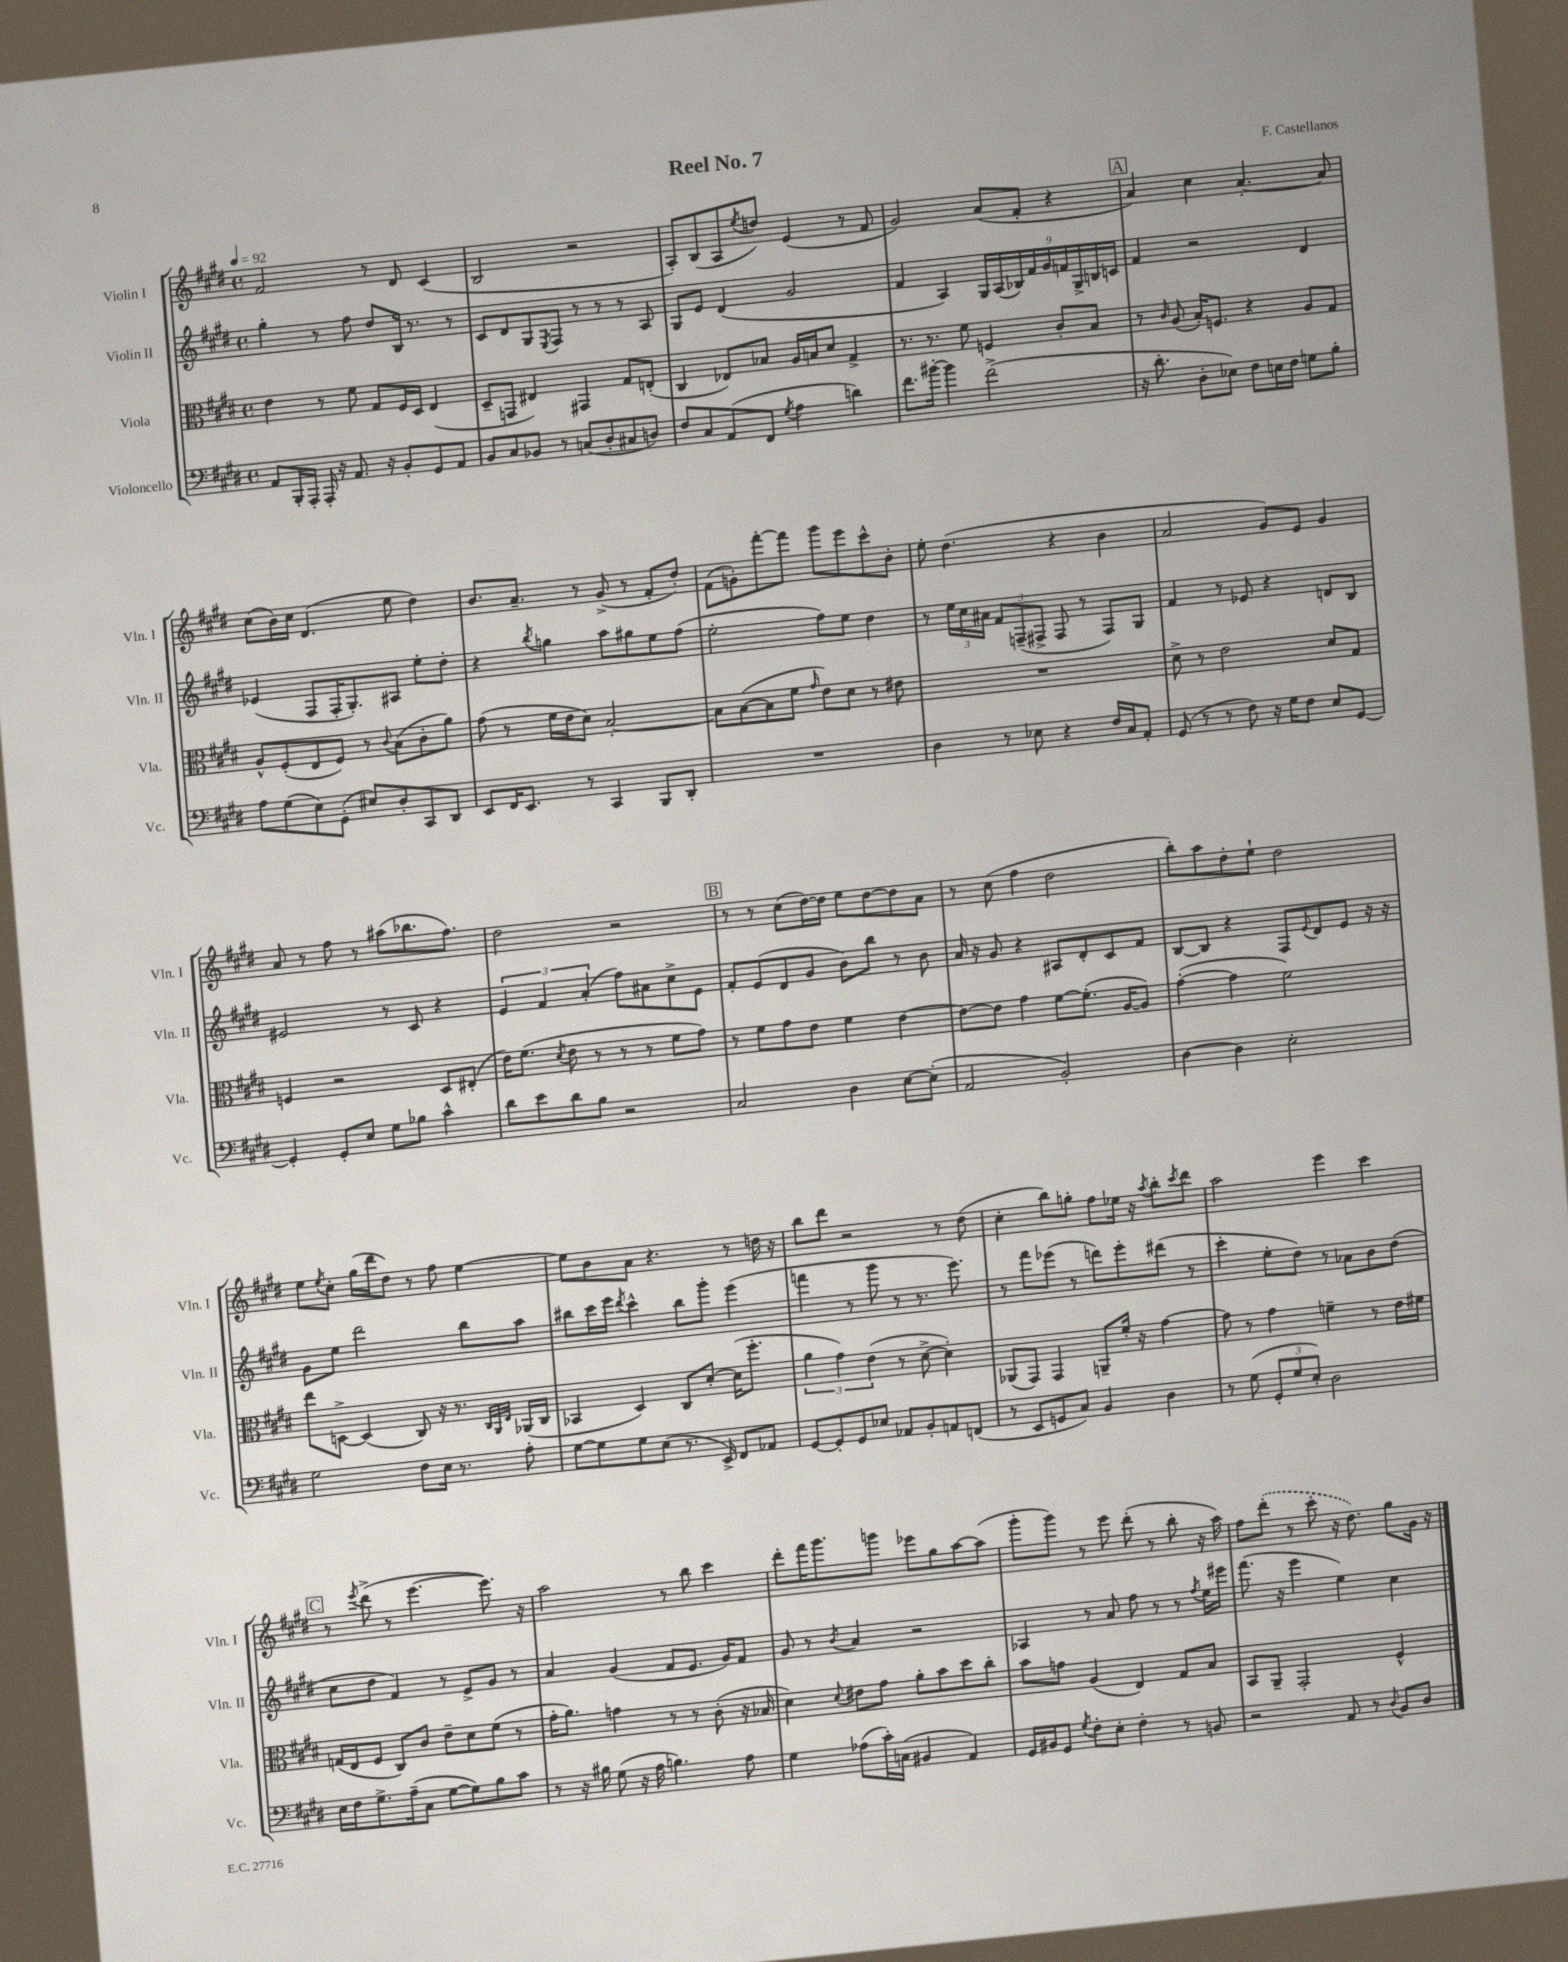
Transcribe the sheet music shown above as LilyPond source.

\header { title = "Reel No. 7" composer = "F. Castellanos" }
<<
\new StaffGroup <<
\new Staff = "s0" \with { instrumentName = "Violin I" shortInstrumentName = "Vln. I" } {
    \clef treble \key e \major \defaultTimeSignature \time 4/4 \tempo 4 = 92
    fis'2 r8 dis'8 cis'4( |
    b2 r2 |
    a8-.) b8( a8 \acciaccatura { e''8 } d''8) e'4( r8 fis'8 |
    gis'2) a'8( fis'8-. r4 |
    \mark \markup { \box "A" } a'4) cis''4 a'4.~-. a'8 |
    cis''8( b'16) cis''16 dis'4.( e''8 dis''4) |
    b'8. a'8.-- r8 gis'8->( r8 fis'8-. dis''8-.) |
    fis'8( g'8-.) fis'''8~-. fis'''8 gis'''8 e'''8 cis'''8-^ b'8-. |
    e''8-. dis''4.( r4 b'4 |
    a'2 gis'8) e'8 gis'4 |
    a'8 r8 fis''8 r8 ais''8( bes''8. fis''8.) |
    dis''2 r2 |
    \mark \markup { \box "B" } r8 r8 cis''8( dis''16~) dis''16 e''8 dis''8~ dis''8 a'8 |
    r8 cis''8( fis''4 dis''2 |
    b''8-.) a''8 dis''8-. e''8-! dis''2 |
    e''8 \acciaccatura { e''8 } cis''8-. gis''16( dis'''16 dis''8) r8 fis''8 e''4~ |
    e''8 b'8 a'8 r4. r8 d''16 r16 |
    b''8 dis'''8 r2 r8 dis''8( |
    cis''4-. b''8) g''8-. fis''8 ees''16 r16 \acciaccatura { a''8 } b''8-. \acciaccatura { cis'''8 } dis'''8 |
    a''2 e'''4 cis'''4 |
    \mark \markup { \box "C" } r8 \acciaccatura { e'''8 } dis'''8->( r8 e'''4.~ e'''8.) r16 |
    a''2 r8 b''8 cis'''4 |
    dis'''8-. fis'''16 gis'''8. g'''8 ees'''8 gis''8 a''8~ a''8( |
    gis'''8-. gis'''8) r8 e'''8 dis'''8-.( r8 b''8-. r16 a''16) |
    fis''8 \once \slurDashed dis'''8-.( r8 cis'''8-. r16 dis''8.) gis''8 gis'16 r16 \bar "|." |
}
\new Staff = "s1" \with { instrumentName = "Violin II" shortInstrumentName = "Vln. II" } {
    \clef treble \key e \major \defaultTimeSignature \time 4/4
    gis''4-. r8 fis''8 dis''8 b16 r8. r8 |
    cis'8 dis'8 gis8 \acciaccatura { e8 } fis8 r8 r8 r8 a8 |
    gis8 e'8 dis'4( gis'2 |
    fis'4 a4) \tuplet 9/8 { gis16 a16( bes16) fis'16 gis'16 f'16 gis16-> b16 c'16 } |
    \mark \markup { \box "A" } fis'4 r2 dis'4 |
    ees'4( fis8 fis16-. gis8.-.) ais8 e''8-. dis''8-. |
    r4 \acciaccatura { b''8 } g''4 a''8 gis''8 e''8 fis''8( |
    e''2-. fis''8) e''8 dis''4 |
    r8 \tuplet 3/2 { e''16 cis''16 ais'16 } \tuplet 3/2 { fis'8 f8--( fis8-> } fis8 r8 fis8) gis8 |
    fis'4 r8 ees'8 r4 d'8 b8 |
    eis'2 r8 cis'8 r4 |
    \tuplet 3/2 { e'4 fis'4 a'4-.( } fis''8) ais'8 cis''8-> e'8 |
    \mark \markup { \box "B" } fis'8-. e'8( dis'8 gis'8 b'8) b''8 r8 b'8 |
    a'16 r16 gis'8 r4 ais8 dis'8-. cis'8 fis'8 |
    b8~ b8 r4 fis8 \appoggiatura { e'8 } dis'8 e'8 r16 r16 |
    gis'8 e''8 dis'''2 b''8 a''8 |
    bis''8 cis'''16 e'''16 \acciaccatura { dis'''8 } cis'''4-^ bis''8 gis'''8-. e'''4( |
    f'''4 r8 gis'''8 r8 r8. e'''8.) |
    r8 fis'''8 ees'''8( r8 d'''8) ees'''8-. dis'''8( r8 |
    cis'''4-. e''8-. dis''8) r8 aes'8 b'8 dis''8( |
    \mark \markup { \box "C" } cis''8 dis''8 fis'4) r8 e'8-> gis'8 r8 |
    a'4 gis'4( fis'8 e'8. gis'16) fis'8 |
    gis'8 r8 \acciaccatura { b'8 } a'4 r2 |
    aes4 r8 a'8 fis''8 r8 r8 \acciaccatura { fis''8 } e''16 eis'''16 |
    fis'''8.( r16 e'''4 e''4) cis''4 \bar "|." |
}
\new Staff = "s2" \with { instrumentName = "Viola" shortInstrumentName = "Vla." } {
    \clef alto \key e \major \defaultTimeSignature \time 4/4
    e'4 r8 fis'8 gis8 fis16 dis16 e4( |
    dis8-- g,8 eis4) gis,4 gis8 e8-.( |
    cis4 ees8) bes8 a16 b16 dis'8 gis4-> |
    r8. r8. fis'8 f4 cis'8-. b8 |
    \mark \markup { \box "A" } r8 \grace { cis'16 } a8( b16-.) f8. r4 a8 gis8 |
    a8-^ fis8-.( e8 fis8) r8 \appoggiatura { cis'8 } b8( cis'8-. a'8) |
    gis'8( r8 fis'16 e'16 dis'8) b2~-. |
    b8 b8~( b8 fis'8 \grace { gis'16 } e'8) dis'8 r8 eis'8 |
    R1 |
    dis'8-> r8 e'2 dis'8 gis8 |
    f4 r2 dis8 eis8-.( |
    e'16) fis'8.( \acciaccatura { dis'8 } e'8 r8 r8 r8 fis'8 gis'8) |
    \mark \markup { \box "B" } r8 fis'8 gis'8 e'8 fis'4 e'4~ |
    e'8~ e'8 gis'4 fis'8~ fis'8.-.( a16~ a8) |
    gis'4~-.( gis'4 fis'2) |
    e''8 d8~-> d4( cis8) r16 r8. \grace { cis32 a,32 e32 } aes,16( cis16 |
    bes,4 dis4) cis8 dis'8~-. dis'16( fis''8.-. |
    \tuplet 3/2 { a'4 gis'4) e'4( } r8 dis'8~-> dis'4-.) |
    aes,8( gis,8) gis,4 a,8-- fis'16-. r16 gis'4~ |
    gis'8 r8 gis'4 f'4-- r8 e'16 fis'16 |
    \mark \markup { \box "C" } g16( e16 fis8 cis8) cis'8 e'8-- dis'8 fis'8( r8 |
    gis'16-. a'8.) g'4 r8 r8 cis'8-.( r16 bes16 |
    dis'4) \appoggiatura { dis'8 } eis'8 gis'8 a'8-. b'8 dis''8 cis''8-. |
    b'8 g'8 a4( e4) gis8 b8 |
    b,8 a,8-- gis,2-. fis4-^ \bar "|." |
}
\new Staff = "s3" \with { instrumentName = "Violoncello" shortInstrumentName = "Vc." } {
    \clef bass \key e \major \defaultTimeSignature \time 4/4
    a,8 b,,16-. a,,16-. a,,16-. r16 a,8. r16 b,8-. gis,8 a,8 |
    b,8 cis8 bes,8 r8 c8( dis8-. cis8 d8) |
    fis8 cis8 a,8( fis,8 \acciaccatura { gis8 } a4 d'4) |
    fis'8. bis'16~-. bis'4 fis'2->( |
    \mark \markup { \box "A" } r16 dis'8.-. dis8-. ees8) fis8 e16 fis16 g8 b8-. |
    a8 gis8( e8) gis,8-.( eis8) dis8-. cis,8 dis,8 |
    e,8 fis,16 e,8. r8 cis,4 b,,8 dis,8-. |
    R1 |
    dis4 r8 ees8 r4 fis16 cis16 a,8-. |
    gis,8( r8 r8 fis8) r16 gis16 fis8 e8 gis,8~ |
    gis,4-. gis,8-. e8 gis8 bes8 cis'4-^ |
    dis'8 e'8 dis'8 b8 r2 |
    \mark \markup { \box "B" } cis2 dis4 e8~ e8-.( |
    a,2 b,2-.) |
    dis4~ dis4 e2-. |
    gis2 fis8 e16 r8. a8-. |
    gis8~ gis8 gis8 e8( r8. e,16->) fis,8 aes,8 |
    gis,8~ gis,8-. gis,8 ees8 aes,8 b,8-. a,8 f,8( |
    r8 e,8 g,8 cis8) b,4 dis4 |
    r8 gis8( \tuplet 3/2 { gis,8-. gis8 e8-.) } dis2 |
    \mark \markup { \box "C" } e16 fis16 gis8.-> a16--( cis8 gis8~ gis8) b8 cis'8 |
    r8 r16 bis16 gis8( r16 a16 b4.) a8 |
    gis4 aes8( cis'16-.) c16( bis,4 a,4) |
    gis,16 bis,16 gis,8 \acciaccatura { gis8 } fis8-. e8-. fis4-. r8 b,8 |
    r2 a,8 r8 \appoggiatura { dis8 } b,8 dis8 \bar "|." |
}
>>
>>
\layout { \context { \Score \remove "Bar_number_engraver" } }
